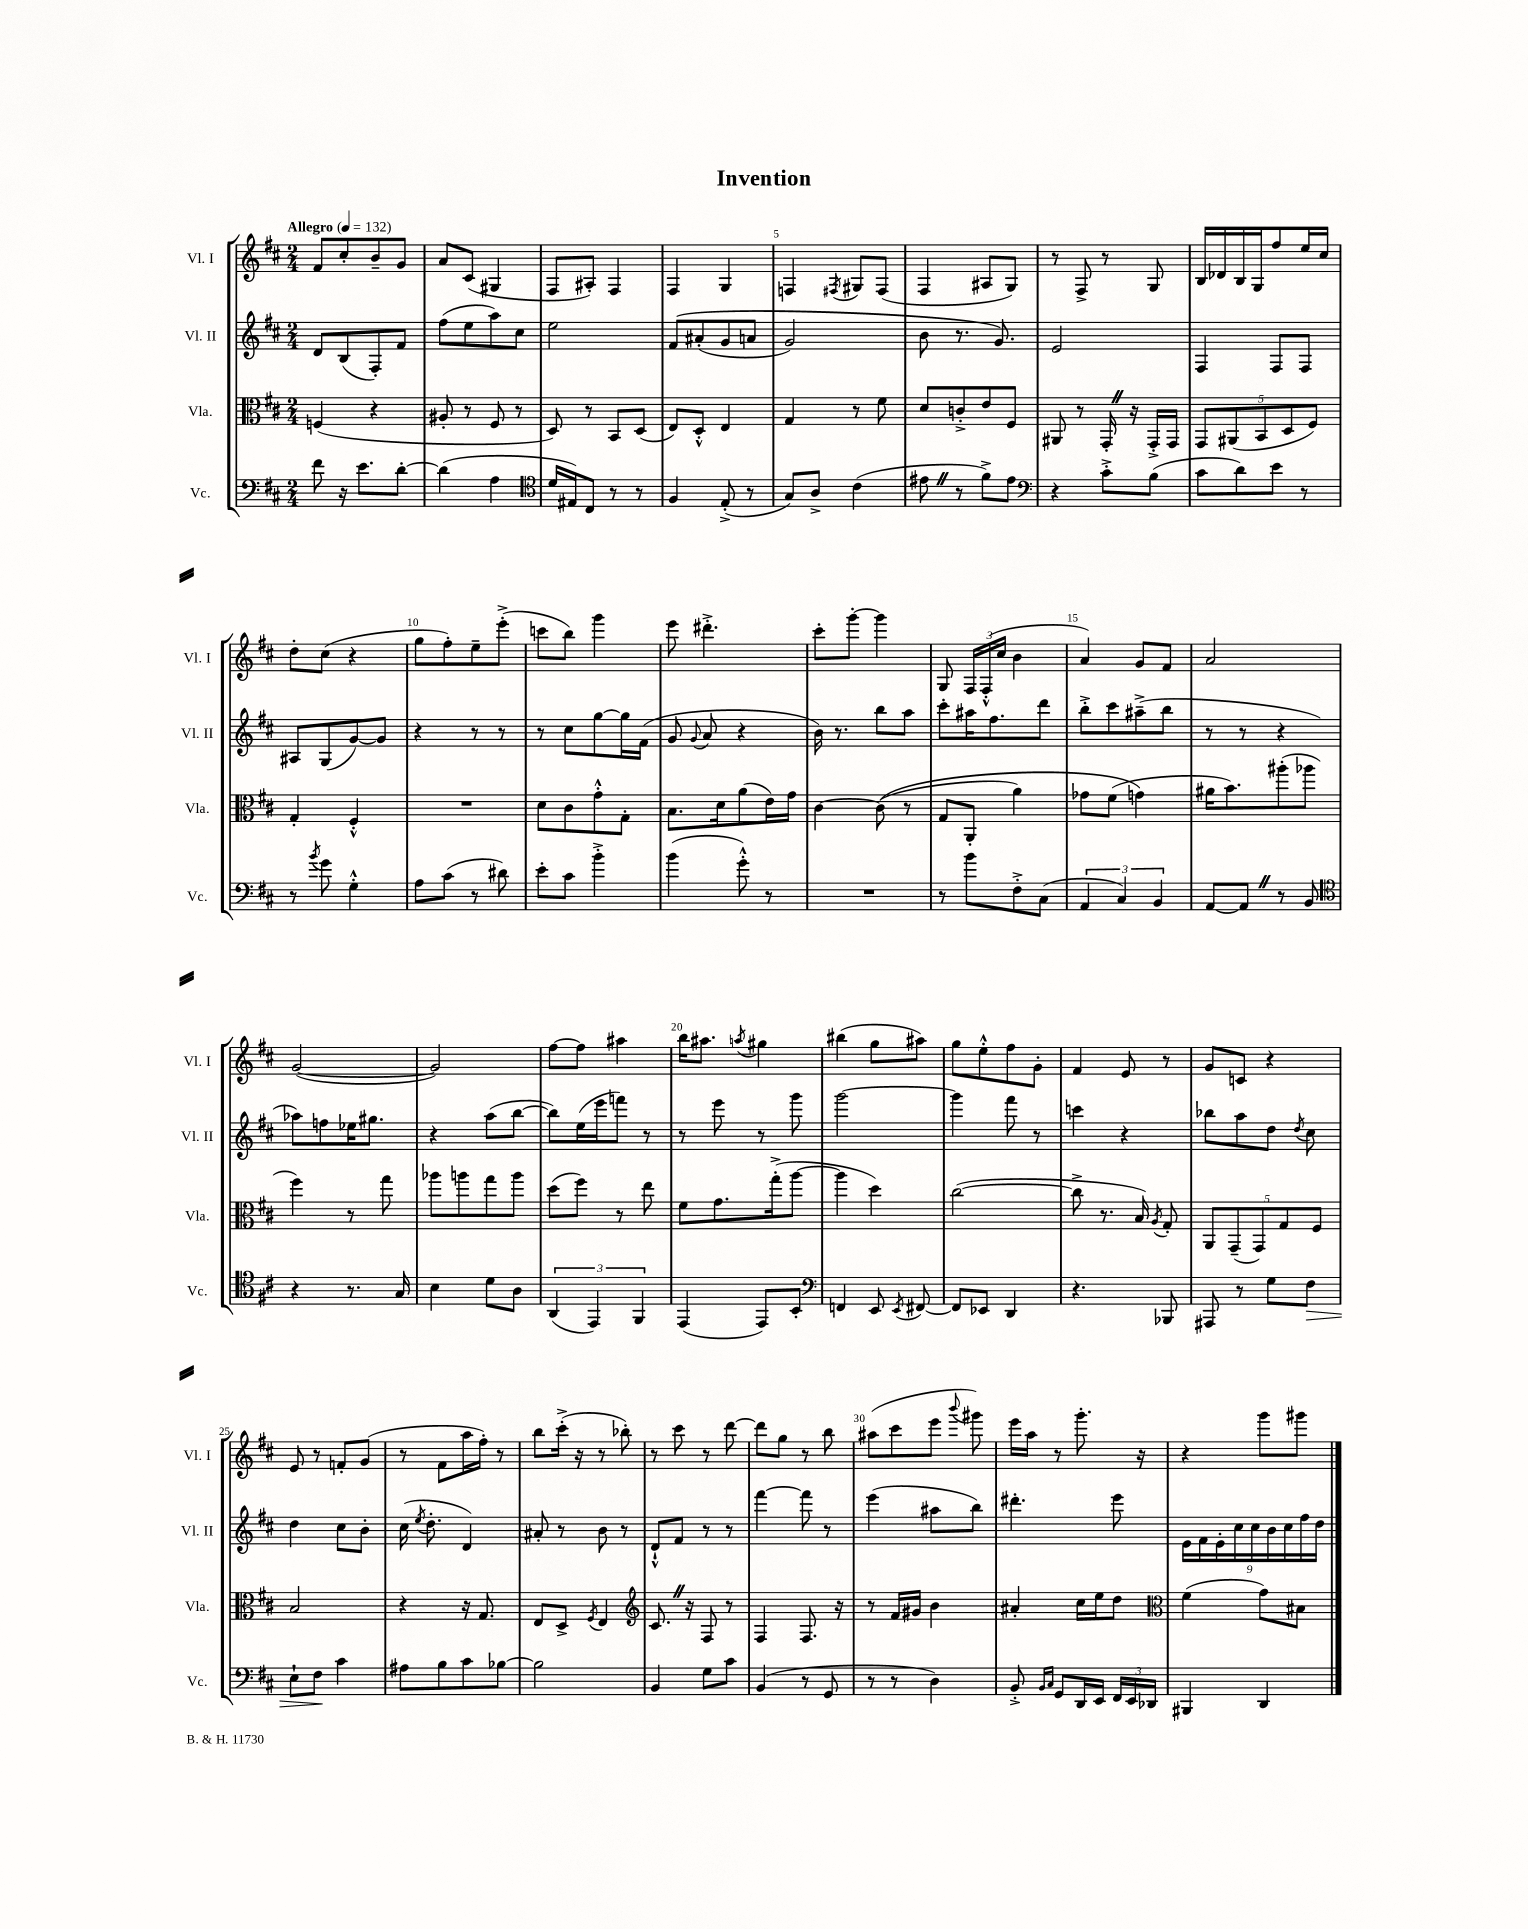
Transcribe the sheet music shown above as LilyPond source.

\header { title = "Invention" }
<<
\new StaffGroup <<
\new Staff = "s0" \with { instrumentName = "Vl. I" shortInstrumentName = "Vl. I" } {
    \clef treble \key d \major \numericTimeSignature \time 2/4 \tempo "Allegro" 4 = 132
    \autoBeamOff fis'8[ cis''8-. b'8-- g'8] |
    a'8[ cis'8]( gis4 |
    fis8[ ais8]-.) fis4 |
    fis4 g4 |
    f4 \acciaccatura { fis8 } gis8[ fis8]( |
    fis4 ais8[ g8]) |
    r8 fis8-> r8 g8 |
    b16[ des'16 b16 g16 fis''8 e''16 cis''16] |
    d''8[-. cis''8]( r4 |
    g''8[ fis''8-.) e''8-- e'''8]-.->( |
    c'''8[ b''8]) g'''4 |
    e'''8 dis'''4.-.-> |
    cis'''8[-. g'''8]~-. g'''4 |
    g8 \tuplet 3/2 { fis16[ fis16-.-^( cis''16] } b'4 |
    a'4) g'8[ fis'8] |
    a'2 |
    g'2~( |
    g'2) |
    fis''8[~ fis''8] ais''4 |
    b''16[ ais''8.] \acciaccatura { a''8 } gis''4 |
    bis''4( g''8[ ais''8]) |
    g''8[ e''8-.-^ fis''8 g'8]-. |
    fis'4 e'8 r8 |
    g'8[ c'8] r4 |
    e'8 r8 f'8[-. g'8]( |
    r8 fis'8[ a''16 fis''16]-.) r8 |
    b''8[ cis'''16]-.->( r16 r8 bes''8-.) |
    r8 cis'''8 r8 d'''8~ |
    d'''8[ g''8] r8 b''8 |
    ais''8[( cis'''8 e'''8] \appoggiatura { b'''8 } gis'''8) |
    e'''16[ a''16] r8 g'''8.-. r16 |
    r4 g'''8[ gis'''8] \bar "|." |
}
\new Staff = "s1" \with { instrumentName = "Vl. II" shortInstrumentName = "Vl. II" } {
    \clef treble \key d \major \numericTimeSignature \time 2/4
    \autoBeamOff d'8[ b8( fis8-.) fis'8] |
    fis''8[( e''8 a''8) cis''8] |
    e''2 |
    fis'8[\( ais'8-.( g'8 a'8] |
    g'2) |
    b'8 r8. g'8.\) |
    e'2 |
    fis4 fis8[ fis8] |
    ais8[ g8( g'8~) g'8] |
    r4 r8 r8 |
    r8 cis''8[ g''8~ g''16 fis'16]( |
    g'8 \appoggiatura { g'8 } a'8 r4 |
    b'16) r8. b''8[ a''8] |
    cis'''8[-. ais''16 fis''8. d'''8] |
    b''8[-.-> cis'''8 ais''8--->( b''8] |
    r8 r8 r4 |
    aes''8[) f''8 ees''16 gis''8.] |
    r4 a''8[( b''8]~ |
    b''8[) e''16( e'''16 f'''8]) r8 |
    r8 e'''8 r8 g'''8 |
    g'''2~ |
    g'''4 fis'''8 r8 |
    c'''4 r4 |
    bes''8[ a''8 d''8] \acciaccatura { d''8 } cis''8 |
    d''4 cis''8[ b'8]-. |
    cis''16( \acciaccatura { e''8 } d''8.-. d'4) |
    ais'8-. r8 b'8 r8 |
    d'8[-!-^ fis'8] r8 r8 |
    fis'''4~ fis'''8 r8 |
    e'''4( ais''8[ b''8]) |
    dis'''4.-. e'''8 |
    \tuplet 9/8 { e'16[ fis'16 e'16-. cis''16 cis''16 b'16 cis''16 fis''16 d''16] } \bar "|." |
}
\new Staff = "s2" \with { instrumentName = "Vla." shortInstrumentName = "Vla." } {
    \clef alto \key d \major \numericTimeSignature \time 2/4
    \autoBeamOff f4( r4 |
    ais8-. r8 fis8 r8 |
    d8) r8 b,8[ d8]( |
    e8[) d8]-.-^ e4 |
    g4 r8 fis'8 |
    d'8[ c'8-.-> e'8 fis8] |
    ais,8 r8 g,16-. \once \override BreathingSign.text = \markup { \musicglyph "scripts.caesura.straight" } \breathe r16 g,16[-.-> g,16] |
    \tuplet 5/4 { g,8[ ais,8( b,8 d8 fis8]) } |
    g4-. fis4-.-^ |
    R2 |
    d'8[ cis'8 g'8-.-^ g8]-. |
    b8.[ d'16 a'8( e'16) g'16] |
    cis'4~ cis'8(\( r8 |
    g8[ a,8]-. a'4) |
    ges'8[ fis'8]( g'4\) |
    ais'16[ b'8.) ais''8-.( aes''8] |
    fis''4) r8 g''8 |
    aes''8[ a''8 g''8 a''8] |
    d''8[( fis''8]) r8 e''8 |
    fis'8[ g'8. g''16-.->( a''8]~ |
    a''4 d''4) |
    cis''2~( |
    cis''8-> r8. b16) \acciaccatura { a8 } g8-. |
    \tuplet 5/4 { a,8[ g,8--( g,8) g8 fis8] } |
    b2 |
    r4 r16 g8. |
    e8[ d8]-> \acciaccatura { fis8 } e4 |
    \clef treble cis'8. \once \override BreathingSign.text = \markup { \musicglyph "scripts.caesura.straight" } \breathe r16 fis8 r8 |
    fis4 fis8. r16 |
    r8 fis'16[ gis'16] b'4 |
    ais'4-. cis''16[ e''16 d''8] |
    \clef alto fis'4( g'8[) bis8] \bar "|." |
}
\new Staff = "s3" \with { instrumentName = "Vc." shortInstrumentName = "Vc." } {
    \clef bass \key d \major \numericTimeSignature \time 2/4
    \autoBeamOff fis'8 r16 e'8.[ d'8]~-. |
    d'4( a4 |
    \clef tenor d'16[ eis16) cis8] r8 r8 |
    fis4 e8-.->( r8 |
    g8[) a8]-> cis'4( |
    eis'8 \once \override BreathingSign.text = \markup { \musicglyph "scripts.caesura.straight" } \breathe r8 fis'8[->) eis'8] |
    \clef bass r4 cis'8[-.-> b8]( |
    cis'8[ d'8) e'8] r8 |
    r8 \acciaccatura { b'8 } g'8 g4-.-^ |
    a8[ cis'8]( r8 dis'8) |
    e'8[-. cis'8] b'4-.-> |
    b'4( g'8-.-^) r8 |
    R2 |
    r8 b'8[ fis8-.-> cis8]( |
    \tuplet 3/2 { a,4 cis4) b,4 } |
    a,8[~ a,8] \once \override BreathingSign.text = \markup { \musicglyph "scripts.caesura.straight" } \breathe r8 b,8 |
    \clef tenor r4 r8. g16 |
    b4 d'8[ a8] |
    \tuplet 3/2 { a,4( e,4) fis,4 } |
    e,4( e,8[) b,8]-. |
    \clef bass f,4 e,8 \acciaccatura { e,8 } fis,8~ |
    fis,8[ ees,8] d,4 |
    r4. bes,,8 |
    ais,,8 r8 g8[ fis8]\> |
    e8[-! fis8]\! cis'4 |
    ais8[ b8 cis'8 bes8]~ |
    bes2 |
    b,4 g8[ cis'8] |
    b,4( r8 g,8 |
    r8 r8 d4) |
    b,8-.-> \grace { b,16[ cis16] } g,8[ d,16 e,16] \tuplet 3/2 { fis,16[ e,16 des,16] } |
    bis,,4 d,4 \bar "|." |
}
>>
>>
\layout { \context { \Score \override BarNumber.break-visibility = ##(#f #t #t) barNumberVisibility = #(every-nth-bar-number-visible 5) } }
